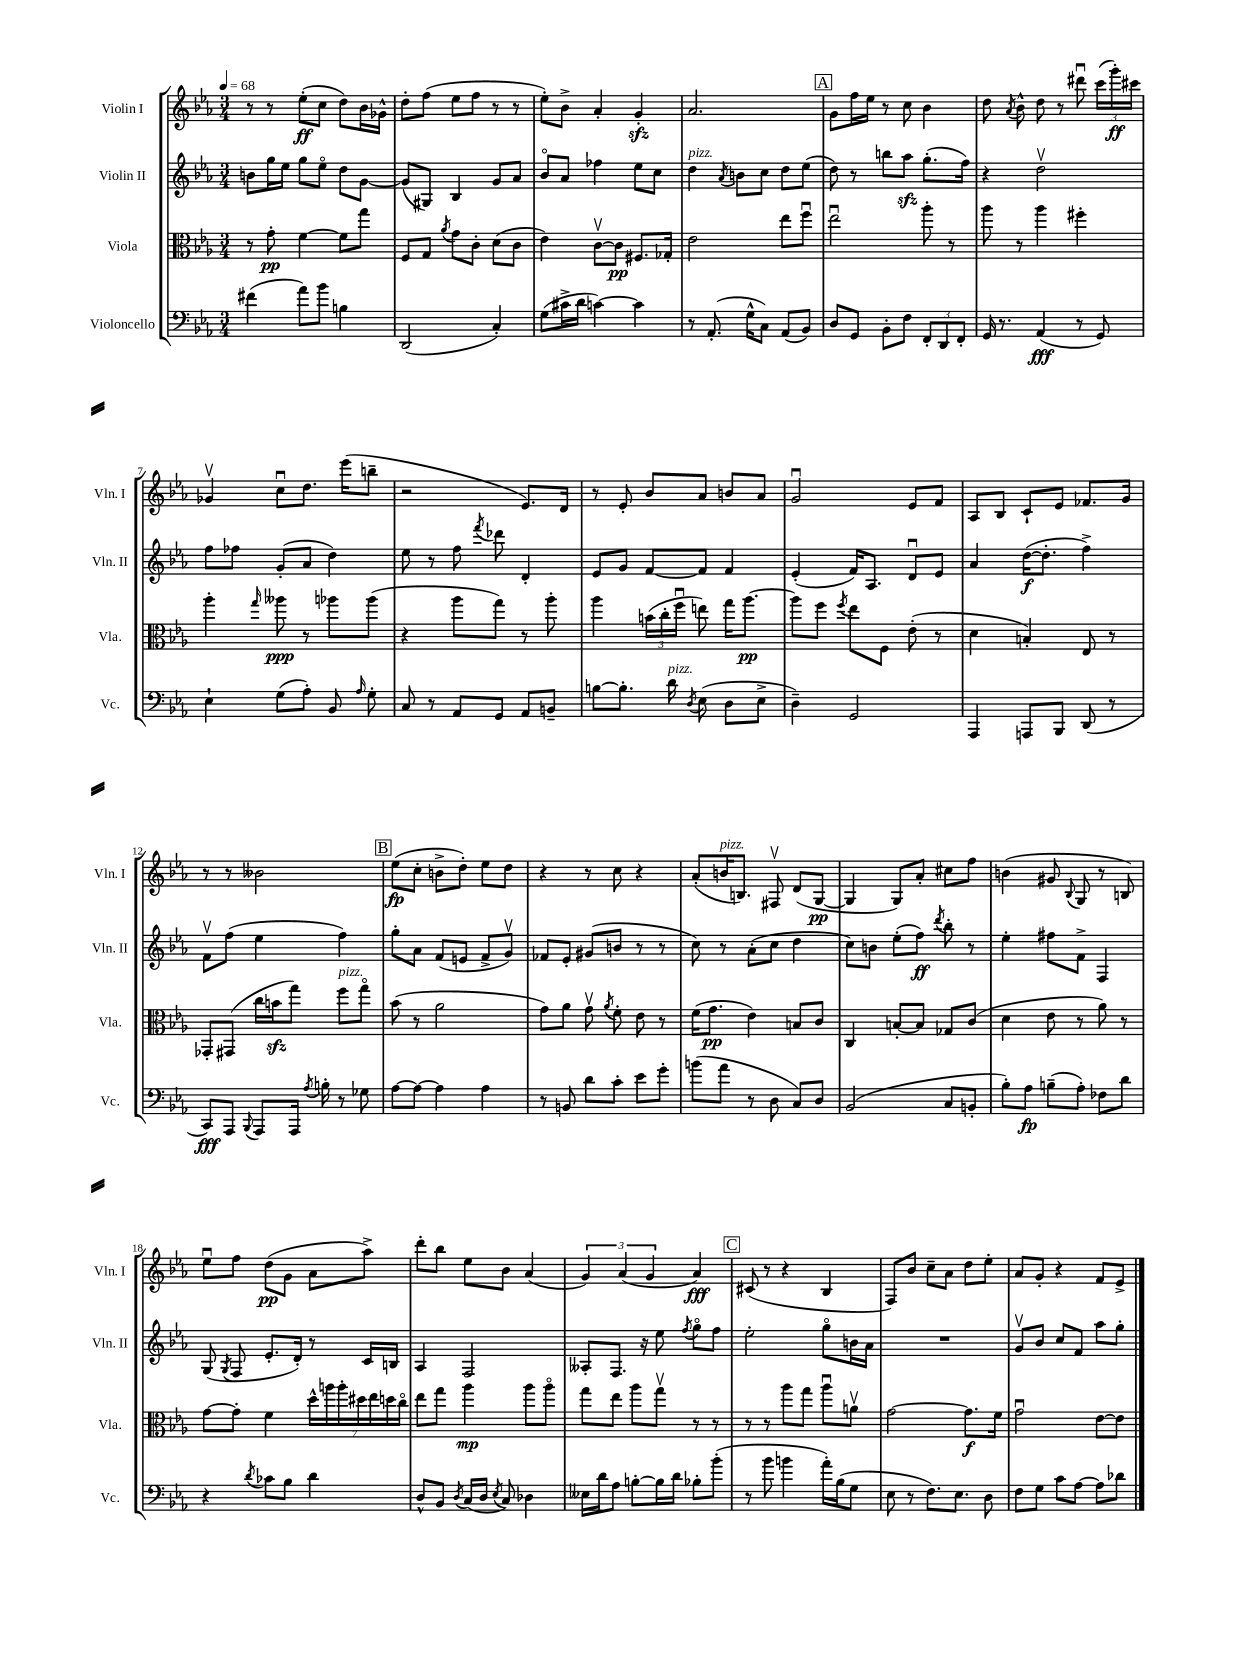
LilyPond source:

<<
\new StaffGroup <<
\new Staff = "s0" \with { instrumentName = "Violin I" shortInstrumentName = "Vln. I" } {
    \clef treble \key ees \major \numericTimeSignature \time 3/4 \tempo 4 = 68
    \autoBeamOff r8 r8 ees''8[-.\ff( c''8] d''8[) bes'16 ges'16]-^ |
    d''8[-. f''8]( ees''8[ f''8] r8 r8 |
    ees''8[-.) bes'8]-> aes'4-. g'4-.\sfz |
    aes'2. |
    \mark \markup { \box "A" } g'8[ f''16 ees''16] r8 c''8 bes'4 |
    d''8 \acciaccatura { aes'8 } bes'8-^ d''8 r8 dis'''8\downbow \tuplet 3/2 { c'''16[( g'''16-.\ff) cis'''16] } |
    ges'4\upbow c''8[\downbow d''8.] ees'''16[( b''8]-- |
    r2 ees'8.[) d'16] |
    r8 ees'8-. bes'8[ aes'8] b'8[ aes'8] |
    g'2\downbow ees'8[ f'8] |
    aes8[ bes8] c'8[-! ees'8] fes'8.[ g'16] |
    r8 r8 beses'2 |
    \mark \markup { \box "B" } ees''8[\fp( c''8]-. b'8[-> d''8]-.) ees''8[ d''8] |
    r4 r8 c''8 r4 |
    aes'8[-.( b'16^\markup { \italic "pizz." } b8.]) fis8\upbow d'8[( g8]~\pp |
    g4 g8[) aes'8]-. cis''8[ f''8] |
    b'4( gis'8 \appoggiatura { bes8 } g8 r8 b8) |
    ees''8[\downbow f''8] d''8[\pp( g'8] aes'8[ aes''8]->) |
    d'''8[-. bes''8] ees''8[ bes'8] aes'4( |
    \tuplet 3/2 { g'4) aes'4( g'4 } aes'4\fff) |
    \mark \markup { \box "C" } cis'8( r8 r4 bes4 |
    f8[) bes'8] c''8[-- aes'8] d''8[ ees''8]-. |
    aes'8[ g'8]-. r4 f'8[ ees'8]-> \bar "|." |
}
\new Staff = "s1" \with { instrumentName = "Violin II" shortInstrumentName = "Vln. II" } {
    \clef treble \key ees \major \numericTimeSignature \time 3/4
    \autoBeamOff b'8[ g''16 ees''16] g''8[ ees''8]\flageolet d''8[ g'8]~ |
    g'8[( gis8]) bes4 g'8[ aes'8] |
    bes'8[\flageolet aes'8] fes''4 ees''8[ c''8] |
    d''4^\markup { \italic "pizz." } \acciaccatura { aes'8 } b'8[ c''8] d''8[ ees''8]( |
    \mark \markup { \box "A" } d''8) r8 b''8[ aes''8]\sfz g''8.[-.( f''16]) |
    r4 d''2\upbow |
    f''8[ fes''8] g'8[-.( aes'8] d''4) |
    ees''8 r8 f''8 \acciaccatura { f'''8 } des'''8 d'4-. |
    ees'8[ g'8] f'8[~ f'8] f'4 |
    ees'4-.( f'16[) aes8.] d'8[\downbow ees'8] |
    aes'4 d''16[~\f( d''8.]-. f''4->) |
    f'8[\upbow f''8]( ees''4 f''4) |
    \mark \markup { \box "B" } g''8[-. aes'8] f'8[( e'8] f'8[-> g'8]\upbow) |
    fes'8[ ees'8]-. gis'8[( b'8] r8 r8 |
    c''8) r8 aes'8[-.( c''8] d''4 |
    c''8[) b'8] ees''8[-.( f''8]\ff) \acciaccatura { d'''8 } bes''8-. r8 |
    ees''4-. fis''8[ f'8]-> f4 |
    g8( \acciaccatura { g8 } f8 ees'8.[-. d'16]-.) r8 c'16[ b16] |
    aes4 f2 |
    aeses8[-. f8.] r16 ees''8 \acciaccatura { f''8 } g''8[\flageolet f''8] |
    \mark \markup { \box "C" } ees''2-. g''8[\flageolet b'16 aes'16] |
    R2. |
    g'8[\upbow bes'8] c''8[ f'8] aes''8[ g''8]-. \bar "|." |
}
\new Staff = "s2" \with { instrumentName = "Viola" shortInstrumentName = "Vla." } {
    \clef alto \key ees \major \numericTimeSignature \time 3/4
    \autoBeamOff r8 g'8-.\pp f'4~ f'8[ g''8] |
    f8[ g8] \acciaccatura { aes'8 } g'8[ c'8]-. d'8[( c'8] |
    ees'4) c'8[~\upbow c'8]\pp fis8.[ ges16]-. |
    ees'2 ees''8[ f''8]\downbow |
    \mark \markup { \box "A" } ees''2\downbow aes''8-. r8 |
    aes''8 r8 aes''4 fis''4-. |
    aes''4-. \grace { g''16 } aeses''8\ppp r8 aes''8[ aes''8]( |
    r4 aes''8[ g''8]) r8 aes''8-. |
    aes''4 \tuplet 3/2 { b'16[( c''16-. f''16]\downbow } e''8) g''16[ aes''8.]~\pp |
    aes''8[ f''8] \acciaccatura { f''8 } ees''8[ f8] ees'8-.( r8 |
    d'4 b4-.) ees8 r8 |
    ges,8[-. gis,8]( c''16[ b'16\sfz g''8]) f''8[^\markup { \italic "pizz." } g''8]\flageolet |
    \mark \markup { \box "B" } bes'8( r8 aes'2 |
    g'8[) aes'8] g'8\upbow \acciaccatura { aes'8 } f'8-. ees'8 r8 |
    f'16[( g'8.]\pp ees'4) b8[ c'8] |
    c4 b8[~-. b8] ges8[ c'8]( |
    d'4 ees'8 r8 aes'8) r8 |
    g'8[~ g'8]-. f'4 \tuplet 7/4 { d''16[-^ a''16 a''16-. dis''16 ees''16 d''16 c''16]\flageolet } |
    ees''8[ g''8] aes''4\mp aes''8[ aes''8]\flageolet |
    g''8[ ees''8] aes''8[ g''8]\upbow r8 r8 |
    \mark \markup { \box "C" } r8 r8 aes''8[ g''8] aes''8[\downbow a'8]\upbow |
    g'2~ g'8.[\f f'16] |
    g'2\downbow ees'8[~ ees'8] \bar "|." |
}
\new Staff = "s3" \with { instrumentName = "Violoncello" shortInstrumentName = "Vc." } {
    \clef bass \key ees \major \numericTimeSignature \time 3/4
    \autoBeamOff fis'4( aes'8[) bes'8] b4 |
    d,2( c4-.) |
    g8[( cis'16-> d'16] c'4~) c'4 |
    r8 aes,8.-.( g16[-^ c8]) aes,8[( bes,8]) |
    \mark \markup { \box "A" } d8[ g,8] bes,8[-. f8] \tuplet 3/2 { f,8[-. d,8 f,8]-. } |
    g,16 r8. aes,4\fff( r8 g,8) |
    ees4-! g8[( aes8]-.) bes,8 \grace { aes16 } g8-. |
    c8 r8 aes,8[ g,8] aes,8[ b,8]-- |
    b8[~ b8.]-. d'16^\markup { \italic "pizz." } \acciaccatura { d8 } ees8( d8[ ees8]-> |
    d4--) g,2 |
    aes,,4 a,,8[ bes,,8] d,8( r8 |
    c,8[\fff) aes,,8] \appoggiatura { bes,,8 } aes,,8[ aes,,16] \acciaccatura { aes8 } b16-. r8 ges8 |
    \mark \markup { \box "B" } aes8[~ aes8]~ aes4 aes4 |
    r8 b,8 d'8[ c'8]-. ees'8[ g'8]-. |
    b'8[( aes'8] r8 d8 c8[) d8] |
    bes,2( c8[ b,8]-. |
    bes8[-.) aes8]\fp b8[--( aes8]-.) fes8[ d'8] |
    r4 \acciaccatura { d'8 } ces'8[ bes8] d'4 |
    d8[-^ bes,8] \acciaccatura { d8 } c16[( d16] \acciaccatura { ees8 } c8) des4 |
    eeses16[ d'16 aes8] b8[~-. b16 d'16] bes8[-. bes'8]-.( |
    \mark \markup { \box "C" } r8 bes'8 b'4 aes'16[-.) bes16( g8] |
    ees8 r8 f8.[) ees8.] d8 |
    f8[ g8] c'8[ aes8]~ aes8[ des'8] \bar "|." |
}
>>
>>
